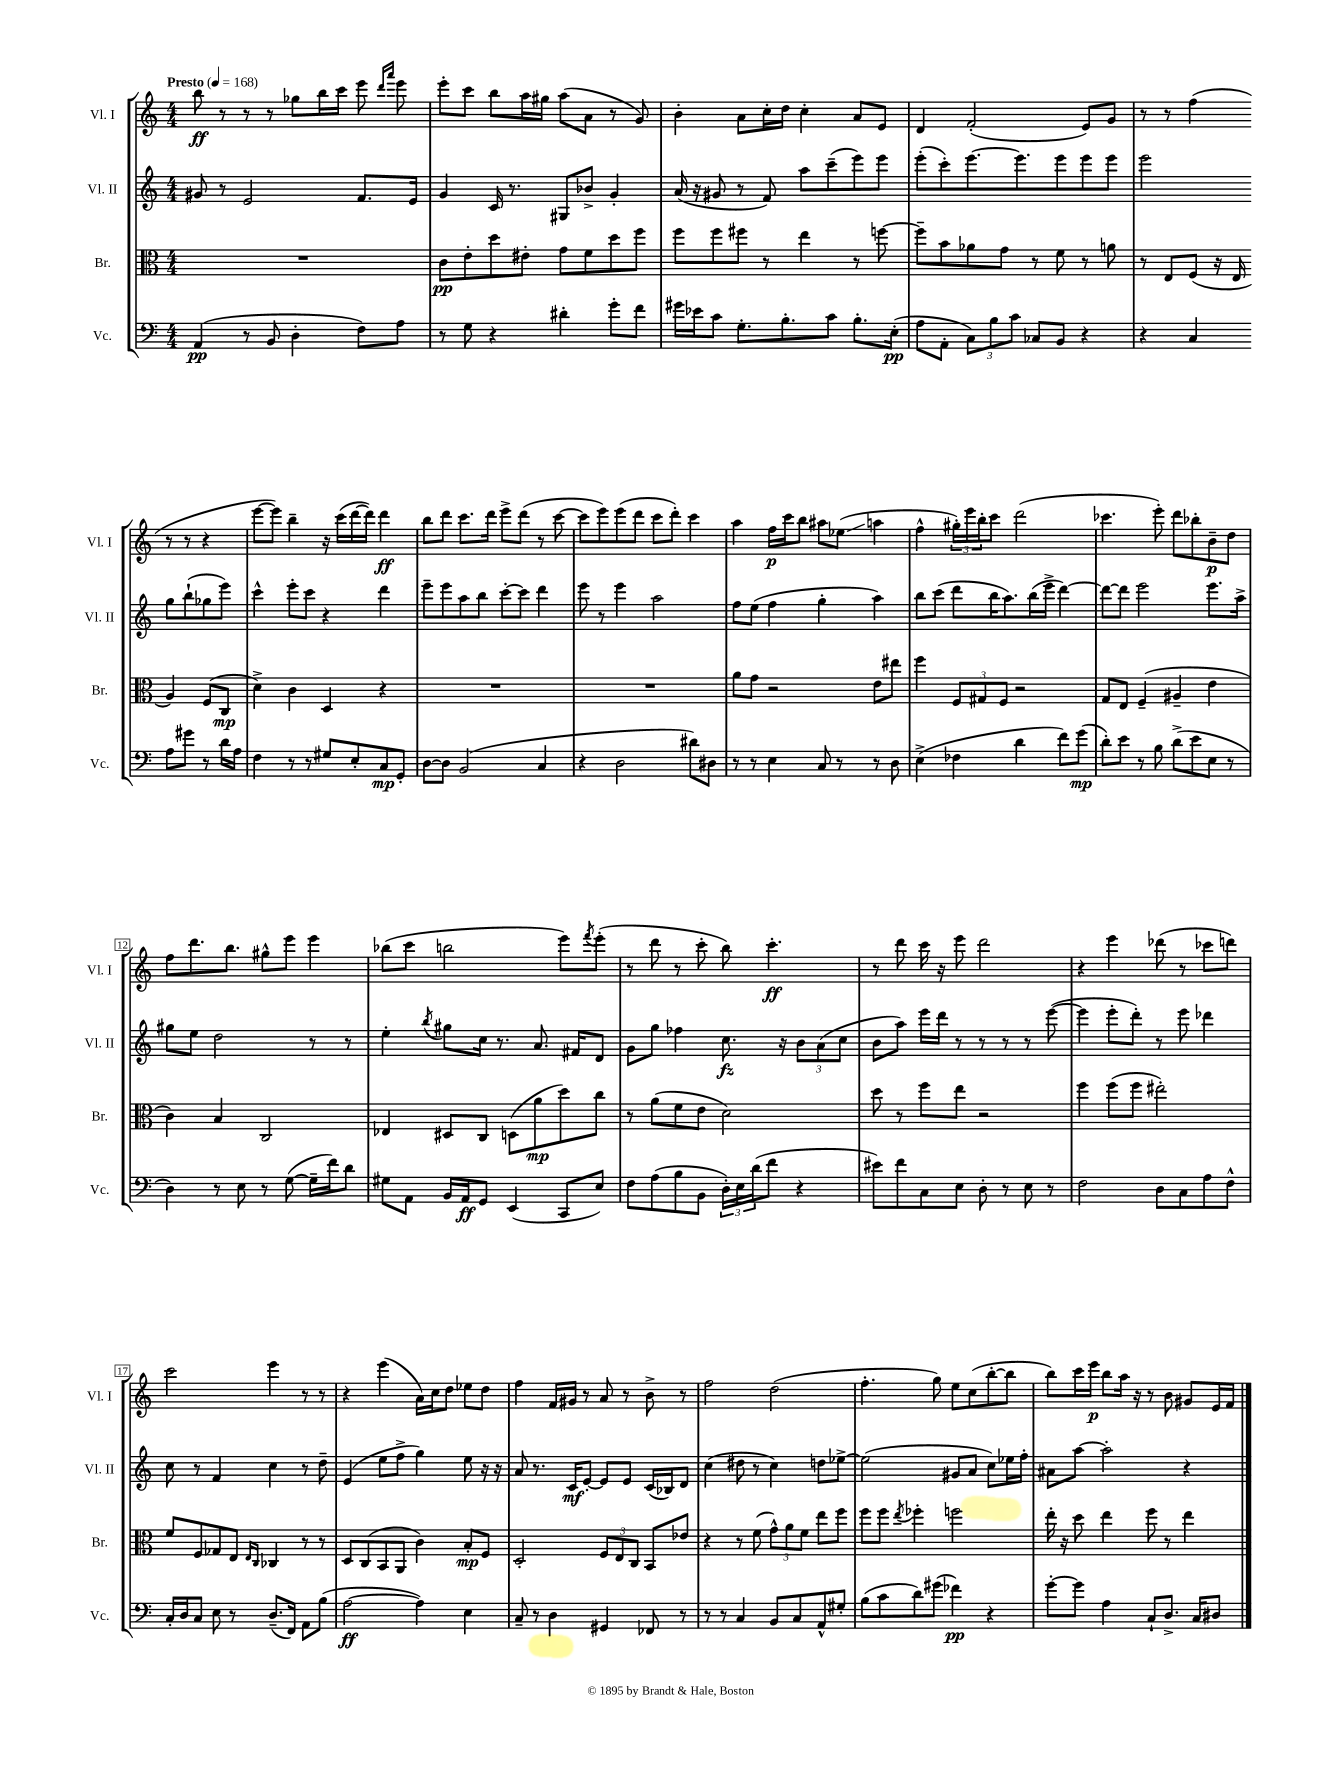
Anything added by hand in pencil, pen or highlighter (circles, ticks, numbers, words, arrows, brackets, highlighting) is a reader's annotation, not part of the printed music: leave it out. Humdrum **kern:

**kern	**kern	**kern	**kern
*staff4	*staff3	*staff2	*staff1
*clefF4	*clefC3	*clefG2	*clefG2
*k[]	*k[]	*k[]	*k[]
*M4/4	*M4/4	*M4/4	*M4/4
*MM168	*MM168	*MM168	*MM168
(4AA	1r	8g#	8bb
.	.	8r	8r
8r	.	2e	8r
8BB	.	.	8r
4D'	.	.	8gg-
.	.	.	16bb
.	.	.	16ccc
8F)	.	8.f	8eee
.	.	.	16qqddd
.	.	.	16qqaaa
8A	.	.	8eee
.	.	16e	.
=	=	=	=
8r	8c	4g	8eee'
8G	8e'	.	8ccc
4r	8dd	16c	8bb
.	.	8.r	.
.	8e#'	.	16aa
.	.	.	16gg#
4d#'	8g	8G#	(8aa
.	8f	8b-^	8a
8g'	8dd	4g'	8r
8f	8ff	.	8g)
=	=	=	=
16g#	8ff	(16a	4b'
16e-	.	16r	.
8c	8ff	8g#	.
8.G'	8ff#	8r	8a
.	8r	8f)	16cc'
8.B'	.	.	16dd
.	4ee	8aa	4cc'
8c	.	(8ccc~	.
8.B'	8r	8eee)	8a
.	[8ff	8eee	8e
(16E'	.	.	.
=	=	=	=
8A	8ff~]	(8eee'	4d
8AA'	8b	8ccc')	.
12C)	8a-	[8.eee	(2f'
12B	.	.	.
.	8g	.	.
12c	.	.	.
.	.	8.eee]	.
8C-	8r	.	.
8BB	8f	8eee	.
4r	8r	8eee	8e)
.	8a	8eee	8g
=	=	=	=
4r	8r	2eee	8r
.	8E	.	8r
4C	(8F	.	(4ff
.	16r	.	.
.	16E	.	.
8A	4A)	8gg	8r
8g#	.	(8bb`	8r
8r	(8F	8gg-	4r
16d	8C	8eee)	.
16A	.	.	.
=	=	=	=
4F	4d^)	4ccc^^	[8eee
.	.	.	8eee])
8r	4c	8eee'	4bb~
8r	.	8ccc	.
8G#	4D	4r	16r
.	.	.	(16ccc
8E'	.	.	[16ddd
.	.	.	16ddd])
8C	4r	4ddd	4ddd
8GG'	.	.	.
=	=	=	=
[8D	1r	8eee~	8bb
8D]	.	8eee	8ddd
(2BB	.	8aa	8.ccc
.	.	8bb	.
.	.	.	16ddd
.	.	[8ccc'	8eee^
.	.	8ccc]	(8ddd
4C	.	4ddd	8r
.	.	.	[8ccc
=	=	=	=
4r	1r	8eee	8ccc]
.	.	8r	8eee)
2D	.	4eee	(8eee
.	.	.	8ddd
.	.	2aa	8ccc
.	.	.	8ddd')
8d#)	.	.	4ccc
8D#	.	.	.
=	=	=	=
8r	8a	8ff	4aa
8r	8g	(8ee	.
4E	2r	4ff	16ff
.	.	.	16ccc
.	.	.	8bb
8C	.	4gg'	8aa#
8r	.	.	(8ee-
8r	8e	4aa)	4aa
8D	8ee#	.	.
=	=	=	=
(4E^	4ff	8bb	4ff^^
.	.	(8ccc	.
4F-	12F	8ddd	24gg#')
.	.	.	24eee
.	12G#	.	24bb'
.	.	16bb	8ccc
.	12F	.	.
.	.	8.aa)	.
4d	2r	.	(2ddd
.	.	(16bb	.
.	.	16eee^	.
8f)	.	[4ddd)	.
(8g	.	.	.
=	=	=	=
8d')	8G	8ddd_	4.ccc-
8e	8E	8ddd]	.
8r	(4F~	2eee	.
8B	.	.	8eee')
(8d^	4A#~	.	8ddd
8e	.	.	8bb-'
8E	4e	8.eee	8b~
8r	.	.	8dd
.	.	16aa^	.
=	=	=	=
4D)	4c)	8gg#	8ff
.	.	8ee	8.ddd
8r	4B	2dd	.
.	.	.	8.bb
8E	.	.	.
8r	2C	.	8gg#^^
([8G	.	.	8eee
16G~]	.	8r	4eee
16f)	.	.	.
8d	.	8r	.
=	=	=	=
8G#	4E-	4ee'	(8bb-
8AA	.	.	8ccc
.	.	8qbb	.
16BB	8D#	8gg#	2bb
16AA	.	.	.
8GG	8C	16cc	.
.	.	8.r	.
(4EE	(8D	.	.
.	8a	8.a	.
8CC	8dd)	.	8eee)
.	.	16f#	.
.	.	.	8qfff
8E)	8cc	8d	(8eee'
=	=	=	=
8F	8r	8g	8r
(8A	(8a	8gg	8ddd
8B	8f	4ff-	8r
8BB	8e	.	8ccc'
24D')	2d)	8.cc	8bb)
24E	.	.	.
(24d	.	.	.
8f	.	.	4.ccc'
.	.	16r	.
4r	.	12b	.
.	.	(12a	.
.	.	12cc	.
=	=	=	=
8e#)	8dd	8b	8r
8f	8r	8aa)	8ddd
8C	8ff	16eee	16ccc
.	.	16ddd	16r
8E	8ee	8r	8eee
8D'	2r	8r	2ddd
8r	.	8r	.
8E	.	8r	.
8r	.	([8eee	.
=	=	=	=
2F	4ff	4eee]	4r
.	(8ff	8eee'	4eee
.	8ff	8ddd')	.
8D	2ee#')	8r	(8ddd-
8C	.	8eee	8r
8A	.	4ddd-	8ccc-
8F^^	.	.	8ddd)
=	=	=	=
16C'	8f	8cc	2ccc
16D	.	.	.
8C	8F	8r	.
8E	8G-	4f	.
8r	8E	.	.
.	16qqE	.	.
.	16qqC	.	.
(8.D~	4C-	4cc	4eee
16FF)	.	.	.
8AA	8r	8r	8r
(8B	8r	8dd~	8r
=	=	=	=
[2A	8D	(4e	4r
.	(8C	.	.
.	8BB	8ee	(4eee
.	8AA	8ff^	.
4A])	4c)	4gg)	16a)
.	.	.	16cc
.	.	.	8dd
4E	8B'	8ee	8ee-
.	8F	16r	8dd
.	.	16r	.
=	=	=	=
8C~	2D'	8a	4ff
8r	.	8.r	.
4D	.	.	16f
.	.	16c	16g#
.	.	[8e'	8r
4GG#	12F	8e]	8a
.	12E	.	.
.	.	8e	8r
.	12C	.	.
8FF-	8BB	(16c	8b^
.	.	16B-)	.
8r	8e-	8d	8r
=	=	=	=
8r	4r	(4cc	2ff
8r	.	.	.
4C	8r	8dd#	.
.	(8f	8r	.
8BB	12g^^)	4cc)	(2dd
.	12a	.	.
8C	.	.	.
.	12f	.	.
8AA^^	8ee	8dd	.
8G#'	8ff	[8ee-^	.
=	=	=	=
(8B	8ff	(2ee-]	4.ff'
8c	8ff	.	.
.	8qee	.	.
8d)	4ff-'	.	.
(8g#	.	.	8gg)
4f-)	2ff	8g#	8ee
.	.	8a	(8cc
4r	.	8cc)	[8bb'
.	.	16ee-	8bb]
.	.	16ff'	.
=	=	=	=
[8g'	16ee'	8a#	8bb)
.	16r	.	.
8g]	8dd	[8aa	16ccc
.	.	.	16eee
4A	4ee	2aa']	8bb
.	.	.	16aa
.	.	.	16r
8C`	8ff	.	8r
8.D^	8r	.	8b
.	4ee	4r	8g#
16C	.	.	.
8D#	.	.	16e
.	.	.	16f
==	==	==	==
*-	*-	*-	*-
